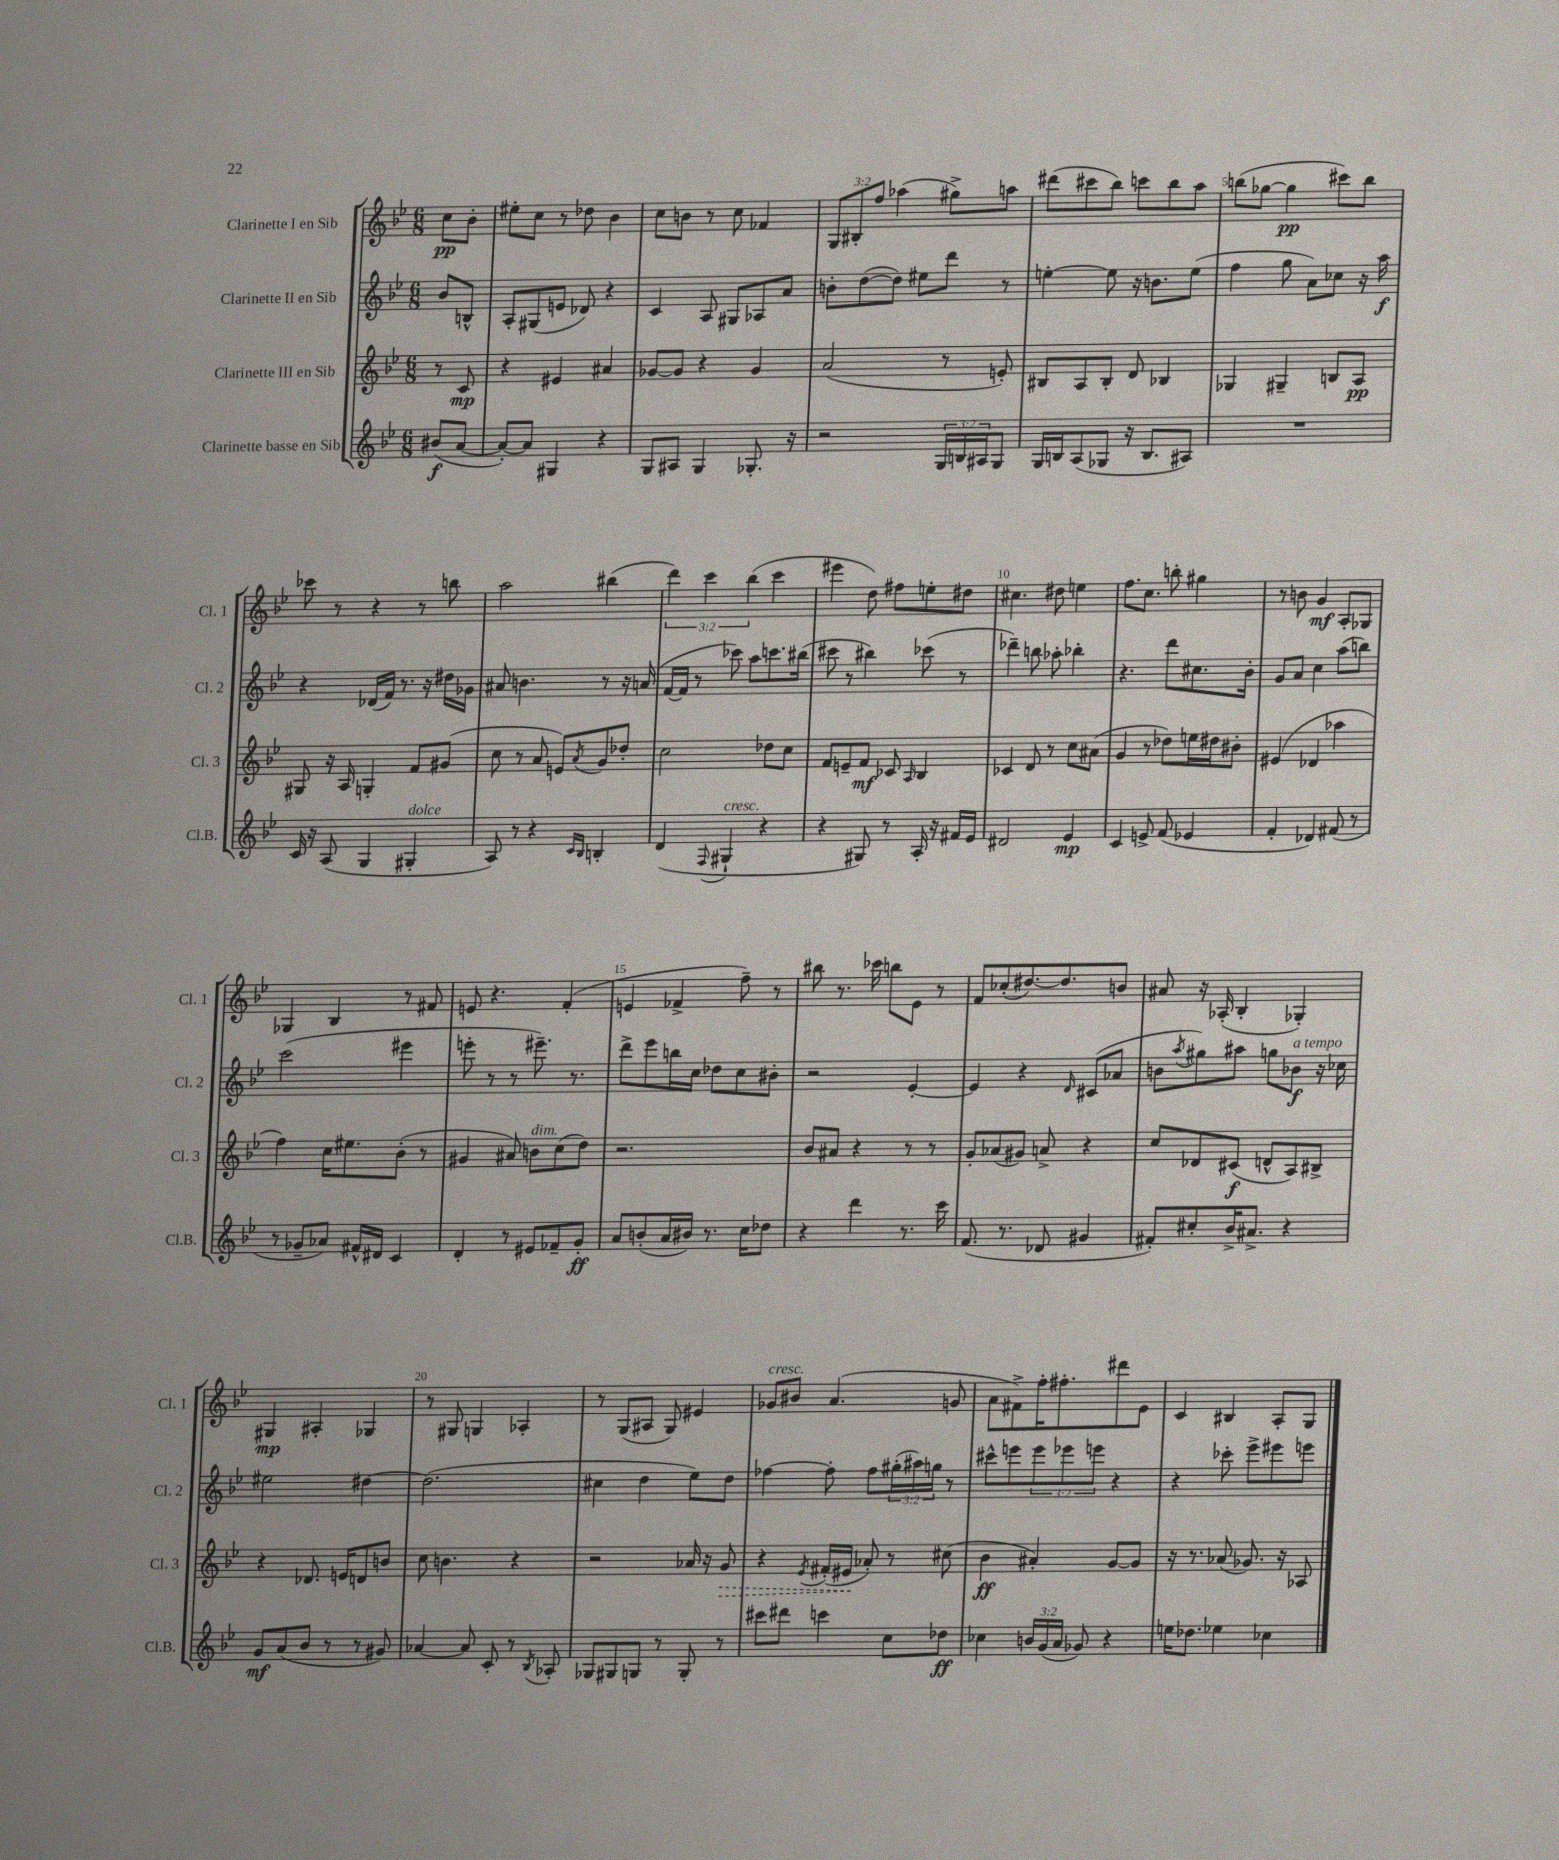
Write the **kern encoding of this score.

**kern	**dynam	**kern	**dynam	**kern	**dynam	**kern	**dynam
*part4	*part4	*part3	*part3	*part2	*part2	*part1	*part1
*staff4	*staff4	*staff3	*staff3	*staff2	*staff2	*staff1	*staff1
*I"Clarinette basse en Sib	*	*I"Clarinette III en Sib	*	*I"Clarinette II en Sib	*	*I"Clarinette I en Sib	*
*I'Cl.B.	*	*I'Cl. 3	*	*I'Cl. 2	*	*I'Cl. 1	*
*clefG2	*	*clefG2	*	*clefG2	*	*clefG2	*
*k[b-e-]	*	*k[b-e-]	*	*k[b-e-]	*	*k[b-e-]	*
*M6/8	*	*M6/8	*	*M6/8	*	*M6/8	*
=	=	=	=	=	=	=	=
(8b#X/L	f	8r	.	8b-/L	.	8cc\L	pp
[8a/J	.	8c/	mp	8Bn^^/J	.	8b-'\J	.
=1	=1	=1	=1	=1	=1	=1	=1
8a'/L_)	.	4r	.	8A'/L	.	8ee#X'\L	.
8a/J]	.	.	.	(8G#X/	.	8cc\J	.
4G#X/	.	4e#X/	.	8en/J	.	8r	.
.	.	.	.	8d-X/)	.	8dd-X\	.
4r	.	4a#X/	.	4r	.	4b-\	.
=2	=2	=2	=2	=2	=2	=2	=2
8G/L	.	[8g-X/L	.	4c/	.	8cc\L	.
8A#X/J	.	8g-/J]	.	.	.	8bn\J	.
4G/	.	4r	.	8A/	.	8r	.
.	.	.	.	8G#X/L	.	8cc\	.
8.G-X'/	.	4g-/	.	8A-X/	.	4f-X/	.
.	.	.	.	8a/J	.	.	.
16r	.	.	.	.	.	.	.
=3	=3	=3	=3	=3	=3	=3	=3
2r	.	(2a/	.	8bn'\L	.	12G/L	.
.	.	.	.	.	.	12B#X'/	.
.	.	.	.	([8dd\	.	.	.
.	.	.	.	.	.	12ff/J	.
.	.	.	.	8dd\J])	.	(4aa-X\	.
.	.	.	.	8ee#X\L	.	.	.
24G/LL	.	8r	.	8ddd\J	.	8gg#X^\L)	.
24Bn/	.	.	.	.	.	.	.
24A#X/J	.	.	.	.	.	.	.
8G/J	.	8en'/)	.	8r	.	8aan\J	.
=4	=4	=4	=4	=4	=4	=4	=4
16G/LL	.	8B#X/L	.	[4een'\	.	(8ddd#X\L	.
16Bn/J	.	.	.	.	.	.	.
(8A/	.	8A/	.	.	.	8ccc#X\	.
8G-X/J	.	8B#'/J	.	8ee\]	.	8bb-\J)	.
16r	.	8d/	.	16r	.	8cccn\L	.
8.B/L	.	.	.	8.bn\L	.	.	.
.	.	4B-X/	.	.	.	8bb-\	.
8A#X/J)	.	.	.	(8ee\J	.	8aa\J	.
=5	=5	=5	=5	=5	=5	=5	=5
2.r	.	4G-X/	.	4ff\	.	(8bbn\L	.
.	.	.	.	.	.	[8gg-X\J	.
.	.	4G#X~/	.	8gg\	.	4gg-\]	pp
.	.	.	.	8a\L)	.	.	.
.	.	8Bn/L	.	8cc-X\J	.	8ccc#X\L)	.
.	.	8A/J	pp	16r	.	8bb\J	.
.	.	.	.	16aa\	f	.	.
!!LO:LB:g=z
=6	=6	=6	=6	=6	=6	=6	=6
16c/	.	8G#X/	.	4r	.	8ccc-X\	.
16r	.	.	.	.	.	.	.
(8A/	.	16r	.	.	.	8r	.
.	.	16A/	.	.	.	.	.
4G/	.	4Gn'/	.	(16d-X/LL	.	4r	.
.	.	.	.	16f/JJ)	.	.	.
.	.	.	.	8.r	.	.	.
!LO:TX:a:i:t=dolce	!	!	!	!	!	!	!
4G#X'/	.	8f/L	.	.	.	8r	.
.	.	.	.	16r	.	.	.
.	.	(8g#X/J	.	16dd#X\LL	.	8bbn\	.
.	.	.	.	16g-X\JJ	.	.	.
=7	=7	=7	=7	=7	=7	=7	=7
8A/)	.	8cc\	.	8a#X/	.	2aa\	.
8r	.	8r	.	4.bn\	.	.	.
4r	.	8a/	.	.	.	.	.
.	.	8en/L)	.	.	.	.	.
16qqc/LL	.	.	.	.	.	.	.
16qqB-/JJ	.	8qa/	.	.	.	.	.
4Bn'/	.	8g/	.	8r	.	(4bb#X\	.
.	.	8dd-X'/J	.	16r	.	.	.
.	.	.	.	(16an/	.	.	.
=8	=8	=8	=8	=8	=8	=8	=8
(4d/	.	2cc\	.	[16f/LL	.	6ddd\)	.
.	.	.	.	16f/JJ]	.	.	.
.	.	.	.	8r	.	.	.
.	.	.	.	.	.	6ccc\	.
8qqF/	.	.	.	.	.	.	.
!LO:TX:a:i:t=cresc.	!	!	!	!	!	!	!
4G#X`/	.	.	.	8ccc-X\)	.	.	.
.	.	.	.	.	.	(6bb-\	.
.	.	.	.	8aa\L	.	.	.
4r	.	8dd-X\L	.	8.cccn\	.	4ccc\	.
.	.	8cc\J	.	.	.	.	.
.	.	.	.	(16bb#X\Jk	.	.	.
=9	=9	=9	=9	=9	=9	=9	=9
4r	.	8f/L	.	8ccc#X\	.	4eee#X\	.
.	.	8en~/	.	8r	.	.	.
8G#X/)	.	8f/J	mf	4bb#X\)	.	8dd\)	.
8r	.	8c-X/	.	.	.	8ff#X\L	.
.	.	16qqA/	.	.	.	.	.
16A'/	.	4B-/	.	(8ccc-X\	.	8een'\	.
16r	.	.	.	.	.	.	.
16f#X/LL	.	.	.	8r	.	8dd#X\J	.
16e-/JJ	.	.	.	.	.	.	.
=10	=10	=10	=10	=10	=10	=10	=10
2d#X/	.	4c-X/	.	4ddd-X~\)	.	4.cc#X\	.
.	.	8d/	.	8bbn\	.	.	.
.	.	8r	.	8aa-X'\	.	8dd#X\	.
4e-/	mp	8cc\L	.	4bb-X'\	.	4een\	.
.	.	(8a#X\J	.	.	.	.	.
=11	=11	=11	=11	=11	=11	=11	=11
4c/	.	4g/	.	4.r	.	8.ff\L	.
.	.	.	.	.	.	8.cc\J	.
8en^/	.	8r	.	.	.	.	.
(8f/	.	8dd-X\L)	.	8ddd\L	.	8bbn'\	.
4e-X/	.	16een\L	.	8.cc#X\	.	4gg#X\	.
.	.	16dd#X\J	.	.	.	.	.
.	.	8b#X'\J	.	.	.	.	.
.	.	.	.	16b-'\Jk	.	.	.
=12	=12	=12	=12	=12	=12	=12	=12
4f'/	.	(4e#X/	.	8g/L	.	8r	.
.	.	.	.	8a/J	.	8bn\	.
4d-X/)	.	4d-X/	.	4cc\	.	4g/	mf
(8f#X/	.	4aa-X\	.	(8aa\L	.	8A'/L	.
8r	.	.	.	8bbn\J)	.	8G-X/J	.
!!LO:LB:g=z
=13	=13	=13	=13	=13	=13	=13	=13
8r	.	4ff\)	.	(2ccc\	.	4G-X/	.
8g-X~/L	.	.	.	.	.	.	.
8a-X/J)	.	16cc\KL	.	.	.	4B-/	.
.	.	8.ee#X\	.	.	.	.	.
16f#X^^/LL	.	.	.	.	.	.	.
16d#X/JJ	.	.	.	.	.	.	.
4c/	.	(8b-'\J	.	4eee#X\	.	8r	.
.	.	8r	.	.	.	8f#X/	.
=14	=14	=14	=14	=14	=14	=14	=14
4d'/	.	4g#X/	.	8eeen'\	.	8en/	.
.	.	.	.	8r	.	4.r	.
8r	.	8a#X/)	.	8r	.	.	.
!	!	!LO:TX:a:i:t=dim.	!	!	!	!	!
8e#X/L	.	8bn\L	.	8.eee#X~\)	.	.	.
8f-X~/	.	(8cc\	.	.	.	(4f'/	.
.	.	.	.	8.r	.	.	.
8g'/J	ff	8dd\J)	.	.	.	.	.
=15	=15	=15	=15	=15	=15	=15	=15
8a/L	.	2.r	.	8ddd^\L	.	4en/	.
(8bn'/	.	.	.	8eee-\	.	.	.
16a/L	.	.	.	16bbn\L	.	4f-X^/	.
16b#X/JJ)	.	.	.	16cc\JJ	.	.	.
8.r	.	.	.	8dd-X\L	.	.	.
.	.	.	.	8cc\	.	8ff~\)	.
16cc\KL	.	.	.	.	.	.	.
8dd-X\J	.	.	.	8b#X'\J	.	8r	.
=16	=16	=16	=16	=16	=16	=16	=16
4r	.	8b-/L	.	2r	.	8bb#X\	.
.	.	8a#X/J	.	.	.	8.r	.
4ddd\	.	4r	.	.	.	.	.
.	.	.	.	.	.	16ccc-X\	.
.	.	.	.	.	.	8bbn\L	.
8.r	.	8r	.	[4e-'/	.	8e-\J	.
.	.	8r	.	.	.	8r	.
16ccc\	.	.	.	.	.	.	.
=17	=17	=17	=17	=17	=17	=17	=17
(8.f/	.	8g'/L	.	4e-/]	.	8f/L	.
.	.	(8a-X/	.	.	.	(8cc-X'/	.
8.r	.	.	.	.	.	.	.
.	.	8g#X/J)	.	4r	.	[8.dd#X/)	.
8d-X/	.	8an^/	.	.	.	.	.
.	.	.	.	.	.	8.dd#/]	.
.	.	.	.	16qqd/	.	.	.
4g#X/	.	4r	.	(8c#X/L	.	.	.
.	.	.	.	8a-X/J	.	8bn/J	.
=18	=18	=18	=18	=18	=18	=18	=18
8f#X'/L)	.	8cc/L	.	8bn\L	.	8a#X/	.
.	.	.	.	8qaa/	.	.	.
8cc#X'/	.	8d-X/	.	8gg#X\)	.	16r	.
.	.	.	.	.	.	(16A-X'/	.
16b-^/K	.	(8c#X/J	f	8aa#X\J	.	4B-'/	.
8.a#X^/J	.	.	.	.	.	.	.
.	.	8dn^^/L	.	8ggn\L	.	.	.
!	!	!	!	!LO:TX:a:i:t=a tempo	!	!	!
4r	.	8A/)	.	8b-X\J	f	4G-X'/)	.
.	.	8B#X^/J	.	16r	.	.	.
.	.	.	.	16cc-X\	.	.	.
!!LO:LB:g=z
=19	=19	=19	=19	=19	=19	=19	=19
8g/L	mf	4r	.	2ee#X\	.	4G#X/	mp
(8a/	.	.	.	.	.	.	.
8b-/J	.	8.d-X/	.	.	.	4A#X'/	.
8r	.	.	.	.	.	.	.
.	.	16en/KL	.	.	.	.	.
8r	.	8dn/	.	[4dd#X\	.	4G-X/	.
8g#X/)	.	8bn/J	.	.	.	.	.
=20	=20	=20	=20	=20	=20	=20	=20
[4a-X/	.	8cc\	.	(2.dd#\]	.	8r	.
.	.	4.bn\	.	.	.	8G#X/	.
8a-/]	.	.	.	.	.	4Gn/	.
8c'/	.	.	.	.	.	.	.
8r	.	4r	.	.	.	4A-X'/	.
8qB-/	.	.	.	.	.	.	.
8A-X'/	.	.	.	.	.	.	.
=21	=21	=21	=21	=21	=21	=21	=21
8G-X/L	.	2r	.	4cc#X\	.	8r	.
8G#X/	.	.	.	.	.	(8G/L	.
8Gn/J	.	.	.	4dd\	.	8A#X/J	.
8r	.	.	.	.	.	8G/)	.
8G'/	.	16a-X/	.	8ee-\L)	.	4e#X/	.
.	.	16r	.	.	.	.	.
!	!	!	!LO:HP:b	!	!	!	!
8r	.	8g/	>	8dd\J	.	.	.
=22	=22	=22	=22	=22	=22	=22	=22
!	!	!	!	!	!	!LO:TX:a:i:t=cresc.	!
8ccc#X\L	.	4r	.	[4ff-X\	.	8g-X/L	.
8ddd#X\J	.	.	.	.	.	8b#X/J	.
.	.	8qe-/	.	.	.	.	.
4cccn\	.	(16f#X'/LL	.	8ff-'\]	.	(4.a/	.
.	.	16e#X/JJ	.	.	.	.	.
.	.	8a-X'/)	]	8ff-\L	.	.	.
8cc\L	.	8r	.	(24gg#X'\L	.	.	.
.	.	.	.	24aa#X\)	.	.	.
.	.	.	.	24ggn\JJ	.	.	.
8dd-X\J	ff	(8cc#X\	.	8r	.	8gn/	.
=23	=23	=23	=23	=23	=23	=23	=23
4cc-X\	.	4b-\	ff	8ccc#X^^\L	.	8a\L	.
.	.	.	.	8eeen\	.	8f#X^\)	.
24bn/LL	.	4a#X'/)	.	12eee\	.	16ff'\K	.
(24g/	.	.	.	.	.	.	.
.	.	.	.	.	.	8.ff#X'\	.
24a/JJ	.	.	.	12eee-X\	.	.	.
8g-X/)	.	.	.	.	.	.	.
.	.	.	.	12eeen\J	.	.	.
4r	.	[8g/L	.	4r	.	8ddd#X\	.
.	.	8g/J]	.	.	.	8e-\J	.
=24	=24	=24	=24	=24	=24	=24	=24
16een\KL	.	16r	.	4r	.	4c/	.
8.dd-X\J	.	8.r	.	.	.	.	.
4ee-X\	.	(8a-X/	.	8ccc-X'\	.	4B#X/	.
.	.	8.g-X/)	.	8eee-^\L	.	.	.
4cc-X\	.	.	.	8eee#X\	.	8A'/L	.
.	.	16r	.	.	.	.	.
.	.	8A-X/	.	8eeen\J	.	8G/J	.
==	==	==	==	==	==	==	==
*-	*-	*-	*-	*-	*-	*-	*-
